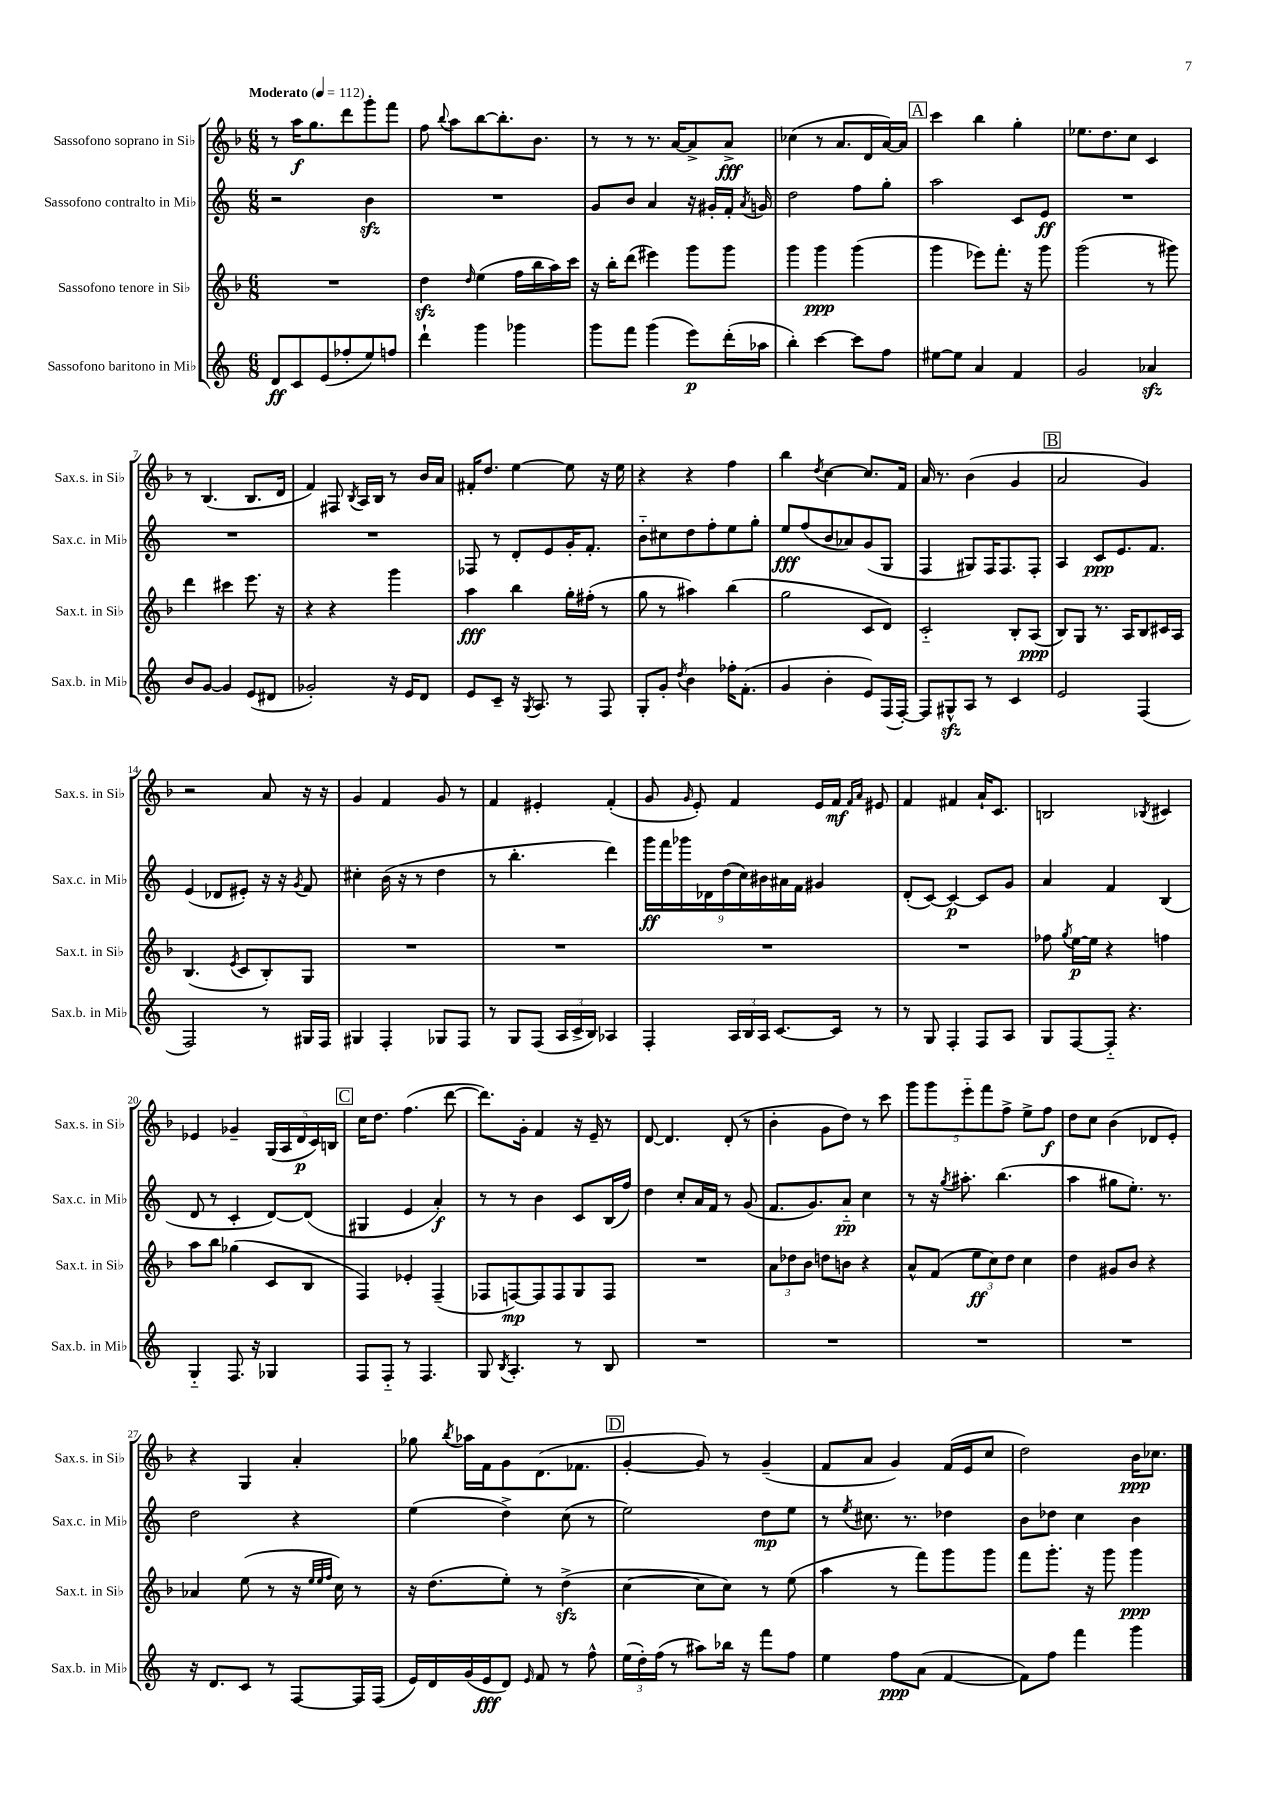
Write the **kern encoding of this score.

**kern	**kern	**kern	**kern
*staff4	*staff3	*staff2	*staff1
*clefG2	*clefG2	*clefG2	*clefG2
*k[]	*k[b-]	*k[]	*k[b-]
*M6/8	*M6/8	*M6/8	*M6/8
*MM112	*MM112	*MM112	*MM112
8d/L	2.r	2r	8r
8c/	.	.	16aa\LK
.	.	.	8.gg\
(8e/	.	.	.
8ff-'/	.	.	8ddd\
8ee/)	.	4b\	8ggg'\
8ff/J	.	.	8fff\J
=	=	=	=
4ddd`\	4dd\	2.r	8ff\
.	.	.	8qqbb-/
.	.	.	8aa\L
.	16qqdd/	.	.
4ggg\	(4ee\	.	[8bb-\
.	.	.	8.bb-'\]
4ggg-\	16ff\LL	.	.
.	16bb-\	.	8.b-\J
.	16aa\)	.	.
.	16ccc\JJ	.	.
=	=	=	=
8ggg\L	16r	8g/L	8r
.	16bb-'\LK	.	.
8fff\J	(8ddd\J	8b/J	8r
(4ggg\	4eee#\)	4a/	8.r
.	.	.	[16a/LK
8eee\L)	8ggg\L	16r	8a^/]
.	.	16g#'/LL	.
(16ddd'\L	8ggg\J	16f'/JJ	8a^/J
.	.	8qa/	.
16aa-\JJ	.	16g/	.
=	=	=	=
4bb'\)	4ggg\	2dd\	(4cc-\
[4ccc\	4ggg\	.	8r
.	.	.	8.a/L
8ccc\]L	(4ggg\	8ff\L	.
.	.	.	16d/L
8ff\J	.	8gg'\J	[16a/)
.	.	.	16a/]JJ
=	=	=	=
[8ee#\L	4ggg\	2aa\	4ccc\
8ee#\]J	.	.	.
4a/	8eee-\L)	.	4bb-\
.	8.fff'\J	.	.
4f/	.	8c/L	4gg'\
.	16r	.	.
.	8ggg\	8e/J	.
=	=	=	=
2g/	(2ggg\	2.r	8.ee-\L
.	.	.	8.dd\
.	.	.	8cc\J
4a-/	8r	.	4c/
.	8ggg#\)	.	.
=	=	=	=
8b/L	4ddd\	2.r	8r
[8g/J	.	.	(4.B-/
4g/]	4ccc#\	.	.
(8e/L	8.eee\	.	8.B-/L
8d#/J	.	.	.
.	16r	.	16d/Jk
=	=	=	=
2g-'/)	4r	2.r	4f/)
.	4r	.	8F#/
.	.	.	8qB-/
.	.	.	16A/LL
.	.	.	16B-/JJ
16r	4ggg\	.	8r
16e/LK	.	.	.
8d/J	.	.	16b-/LL
.	.	.	16a/JJ
=	=	=	=
8e/L	4aa\	8F-/	16f#'/LK
.	.	.	8.dd/J
8c~/J	.	8r	.
16r	4bb-\	8d'/L	[4ee\
8qG/	.	.	.
8.A/	.	.	.
.	.	8e/	.
8r	16gg'\LL	16g'/K	8ee\]
.	(16ff#'\JJ	8.f'/J	.
8F/	8r	.	16r
.	.	.	16ee\
=	=	=	=
8G'/L	8gg\	8b'~\L	4r
8g'/J	8r	8cc#\	.
8qdd/	.	.	.
4b\	4aa#\)	8dd\	4r
.	.	8ff'\	.
16ff-'\LK	(4bb-\	8ee\	4ff\
(8.f'\J	.	.	.
.	.	8gg'\J	.
=	=	=	=
4g/	2gg\	8ee/L	4bb-\
.	.	(8ff/	.
.	.	.	8qdd/
4b'\	.	8b/	[4cc\
.	.	8a-/)	.
8e/L)	8c/L	(8g/	8.cc/]L
(16F/L	8d/J)	8G/J	.
[16F'/JJ)	.	.	16f/Jk
=	=	=	=
8F/]L	2c'~/	4F/	16a/
.	.	.	8.r
8G#^^/	.	.	.
8A/J	.	8G#/L)	(4b-\
8r	.	16F/K	.
.	.	8.F/	.
4c/	8B-'/L	.	4g/
.	(8A/J	8F'/J	.
=	=	=	=
2e/	8B-/L)	4A/	2a/
.	8G/J	.	.
.	8.r	8c/L	.
.	.	8.e/	.
.	16A/LK	.	.
(4F/	8B-/	.	4g/)
.	.	8.f/J	.
.	16c#/L	.	.
.	16A/JJ	.	.
=	=	=	=
2F/)	(4.B-/	(4e/	2r
.	.	8d-/L	.
.	8qe/	.	.
.	8c/L	8e#'/J)	.
8r	8B-'/)	16r	8a/
.	.	16r	.
.	.	8qg/	.
16G#/LL	8G/J	8f/	16r
16F/JJ	.	.	16r
=	=	=	=
4G#/	2.r	4cc#'\	4g/
4F'/	.	(16b\	4f/
.	.	16r	.
.	.	8r	.
8G-/L	.	4dd\	8g/
8F/J	.	.	8r
=	=	=	=
8r	2.r	8r	4f/
8G/L	.	4.bb'\	.
(8F/J	.	.	4e#'/
24A/LL	.	.	.
24c^/	.	.	.
24B/JJ)	.	.	.
4A-/	.	4ddd\)	(4f'/
=	=	=	=
4F'/	2.r	18ggg\LL	8g/
.	.	18fff\	.
.	.	18ggg-\	.
.	.	.	16qqg/
.	.	.	8e'/)
.	.	18d-\	.
.	.	(18dd\	.
24A/LL	.	.	4f/
.	.	18cc\)	.
24B/	.	.	.
24A/JJ	.	18b#\	.
[8.c/L	.	.	.
.	.	18a#\	.
.	.	18f\JJ	.
.	.	4g#/	16e/LL
16c/]Jk	.	.	16f/JJ
.	.	.	16qqf/LL
.	.	.	16qqa/JJ
8r	.	.	8e#/
=	=	=	=
8r	2.r	(8d'/L	4f/
8G/	.	[8c/J)	.
4F'/	.	4c/_	4f#/
8F/L	.	8c/]L	16a`/LK
.	.	.	8.c/J
8A/J	.	8g/J	.
=	=	=	=
8G/L	8ff-\	4a/	2B/
.	8qgg/	.	.
[8F/	[16ee\LL	.	.
.	16ee\]JJ	.	.
8F'~/]J	4r	4f/	.
4.r	.	.	.
.	.	.	8qB-/
.	4ff\	(4B/	4c#/
=	=	=	=
4G'~/	8aa\L	8d/	4e-/
.	8bb-\J	8r	.
8.F/	(4gg-\	4c'/	4g-~/
16r	.	.	.
4G-/	8c/L	[8d/L)	(20G/LL
.	.	.	20A/
.	.	.	20d/
.	8B-/J	(8d/]J	.
.	.	.	20c/)
.	.	.	20B/JJ
=	=	=	=
8F/L	4F/)	4G#/	16cc\LK
.	.	.	8.dd\J
8F'~/J	.	.	.
8r	4e-'/	4e/	(4.ff\
4.F/	.	.	.
.	(4F~/	4a'/)	.
.	.	.	[8ddd\
=	=	=	=
8G/	8F-/L	8r	8.ddd\]L)
8qB/	.	.	.
4.A'/	[8F/)	8r	.
.	.	.	16g'\Jk
.	8F/]	4b\	4f/
.	8F/	.	.
8r	8G/	8c/L	16r
.	.	.	16e~/
8B/	8F/J	(16B/L	8r
.	.	16ff/JJ)	.
=	=	=	=
2.r	2.r	4dd\	[8d/
.	.	.	4.d/]
.	.	8cc'/L	.
.	.	16a/L	.
.	.	16f/JJ	.
.	.	8r	(8d'/
.	.	(8g/	8r
=	=	=	=
2.r	12a\L	8.f/L	4b-'\
.	12dd-\	.	.
.	12b-\J	.	.
.	.	8.g/)	.
.	8dd\L	.	8g\L
.	8b\J	8a'~/J	8dd\J)
.	4r	4cc\	8r
.	.	.	8ccc\
=	=	=	=
2.r	8a^^/L	8r	10ggg\L
.	.	.	10ggg\
.	(8f/J	16r	.
.	.	8qgg/	.
.	.	8.aa#'\	.
.	.	.	10eee'~\
.	12ee\L	.	.
.	.	.	10fff\
.	12cc\)	.	.
.	.	(4.bb\	.
.	.	.	10ff^\J
.	12dd\J	.	.
.	4cc\	.	8ee^\L
.	.	.	8ff\J
=	=	=	=
2.r	4dd\	4aa\	8dd\L
.	.	.	8cc\J
.	8g#/L	8gg#\L	(4b-\
.	8b-/J	8.ee'\J)	.
.	4r	.	8d-/L
.	.	8.r	.
.	.	.	8e'/J)
=	=	=	=
16r	4a-/	2dd\	4r
8.d/L	.	.	.
8c/J	(8ee\	.	4G/
8r	8r	.	.
[8F/L	16r	4r	4a'/
.	32qqee/LLL	.	.
.	32qqee/	.	.
.	32qqff/JJJ	.	.
.	16cc\)	.	.
16F/]L	8r	.	.
(16F/JJ	.	.	.
=	=	=	=
16e/LL)	16r	(4ee\	8gg-\
16d/	(8.dd\L	.	.
.	.	.	8qbb-/
(16g/	.	.	16aa-\LL
16e/J	.	.	16f\J
8d/J)	8ee'\J)	4dd^\)	8g\
16qqe/	.	.	.
8f/	8r	.	(8.d\
8r	(4dd^\	(8cc\	.
.	.	.	8.f-\J
8ff^^\	.	8r	.
=	=	=	=
(24ee\LL	[4cc\	2ee\)	[4g'/
24dd'\)	.	.	.
(24ff\JJ	.	.	.
8r	.	.	.
8aa#\L)	8cc\]L	.	8g/])
16bb-\Jk	8cc\J)	.	8r
16r	.	.	.
8fff\L	8r	8dd\L	(4g~/
8ff\J	(8ee\	8ee\J	.
=	=	=	=
4ee\	4aa\	8r	8f/L
.	.	8qee/	.
.	.	8.cc#\	8a/J
8ff\L	8r	.	4g/)
.	.	8.r	.
(8a\J	8fff\L)	.	.
[4f/	8ggg\	4dd-\	(16f/LL
.	.	.	16e/J
.	8ggg\J	.	8cc/J
=	=	=	=
8f\]L)	8fff\L	8b\L	2dd\)
8ff\J	8.ggg'\J	8dd-\J	.
4fff\	.	4cc\	.
.	16r	.	.
.	8ggg\	.	.
4ggg\	4ggg\	4b\	16b-\LK
.	.	.	8.cc-\J
==	==	==	==
*-	*-	*-	*-
